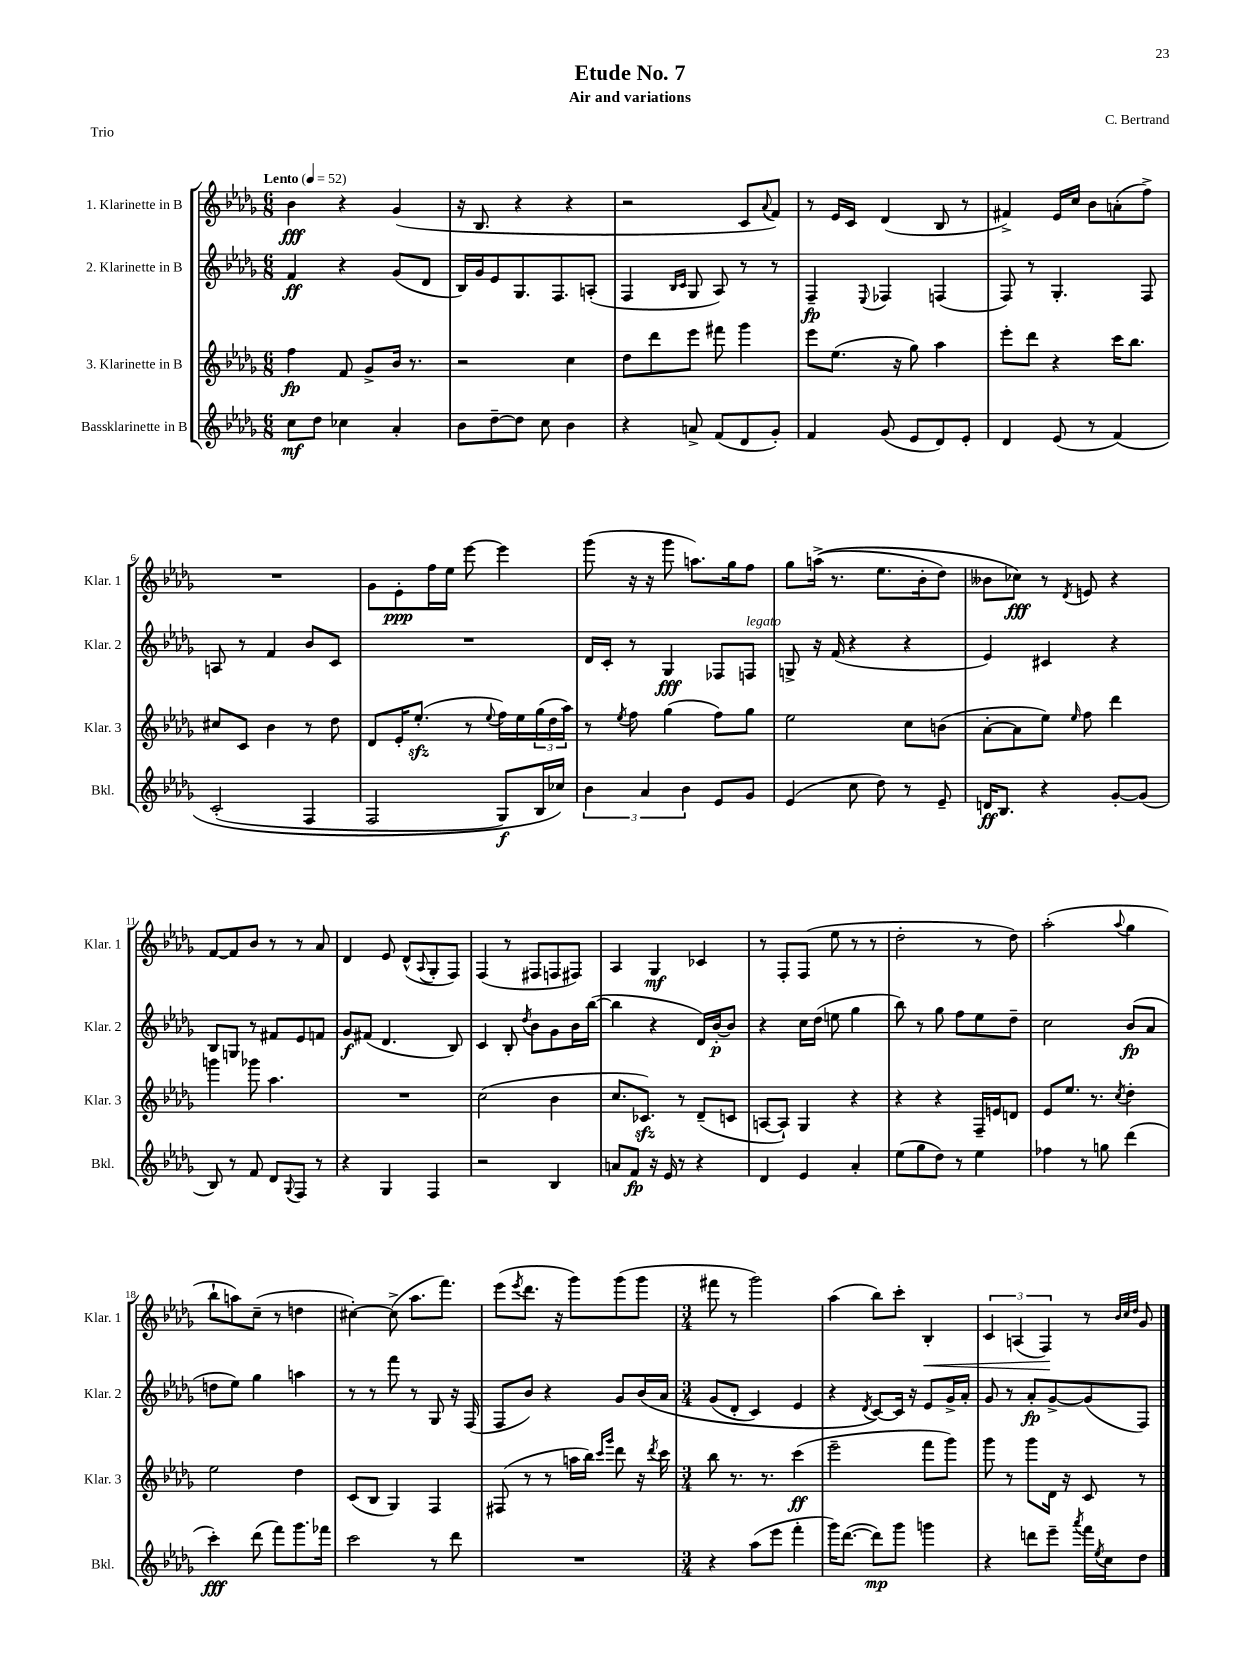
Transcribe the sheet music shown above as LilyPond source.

\header { title = "Etude No. 7" composer = "C. Bertrand" subtitle = "Air and variations" piece = "Trio" }
<<
\new StaffGroup <<
\new Staff = "s0" \with { instrumentName = "1. Klarinette in B" shortInstrumentName = "Klar. 1" } {
    \clef treble \key des \major \numericTimeSignature \time 6/8 \tempo "Lento" 4 = 52
    bes'4\fff r4 ges'4( |
    r16 bes8. r4 r4 |
    r2 c'8 \appoggiatura { aes'8 } f'8) |
    r8 ees'16 c'16 des'4( bes8 r8 |
    fis'4->) ees'16 c''16 bes'8 a'8-.( f''8->) |
    R2. |
    ges'8 ees'8-.\ppp f''16 ees''16 ees'''8~ ees'''4 |
    ges'''8( r16 r16 ges'''8 a''8.) ges''16 f''8 |
    ges''8 a''16->(\( r8. ees''8. bes'16-. des''8) |
    beses'8 ces''8\fff\) r8 \acciaccatura { des'8 } e'8 r4 |
    f'8~ f'8 bes'8 r8 r8 aes'8 |
    des'4 ees'8 des'8-^( \appoggiatura { aes8 } ges8-. f8) |
    f4( r8 fis8 f8 fis8) |
    aes4 ges4\mf ces'4 |
    r8 f8-. f8( ees''8 r8 r8 |
    des''2-. r8 des''8) |
    aes''2-.( \appoggiatura { aes''8 } ges''4 |
    bes''8-! a''8) c''8--( r8 d''4 |
    cis''4~-.) cis''8->( aes''8. f'''8.) |
    ees'''8( \acciaccatura { ees'''8 } des'''8. r16 ges'''8) ges'''8( ges'''8 |
    \numericTimeSignature \time 3/4 fis'''8 r8 ges'''2) |
    aes''4( bes''8) c'''8-. bes4-.\< |
    \tuplet 3/2 { c'4 a4( f4\!) } r8 \grace { bes'32 c''32 des''32 } ges'8 \bar "|." |
}
\new Staff = "s1" \with { instrumentName = "2. Klarinette in B" shortInstrumentName = "Klar. 2" } {
    \clef treble \key des \major \numericTimeSignature \time 6/8
    f'4\ff r4 ges'8( des'8 |
    bes16) ges'16 ees'8 ges8. f8. a8-.( |
    f4 \grace { bes16 c'16 } ges8 aes8) r8 r8 |
    f4--\fp \appoggiatura { ees8 } fes4 f4( |
    f8) r8 ges4.-. f8 |
    a8 r8 f'4 bes'8 c'8 |
    R2. |
    des'16 c'16-. r8 ges4\fff fes8 f8^\markup { \italic "legato" } |
    g8-> r16 f'16( r4 r4 |
    ees'4) cis'4 r4 |
    bes8 g8 r8 fis'8 ees'8 f'8 |
    ges'8\f fis'8( des'4. bes8) |
    c'4 bes8-. \acciaccatura { des''8 } bes'8 ges'8 bes'16 bes''16~( |
    bes''4 r4 des'16) bes'16~-.\p bes'8 |
    r4 c''16 des''16( e''8 ges''4 |
    bes''8) r8 ges''8 f''8 ees''8 des''8-- |
    c''2 bes'8\fp( aes'8 |
    d''8 ees''8) ges''4 a''4 |
    r8 r8 f'''8 r8 ges8 r16 f16( |
    f8 bes'8) r4 ges'8 bes'16\( aes'16 |
    \numericTimeSignature \time 3/4 ges'8( des'8-. c'4) ees'4 |
    r4 \acciaccatura { des'8 } c'8~\) c'16 r16 ees'8 ges'16-> aes'16-. |
    ges'8 r8 aes'8-.\fp ges'8~-> ges'8( f8) \bar "|." |
}
\new Staff = "s2" \with { instrumentName = "3. Klarinette in B" shortInstrumentName = "Klar. 3" } {
    \clef treble \key des \major \numericTimeSignature \time 6/8
    f''4\fp f'8 ges'8-> bes'16 r8. |
    r2 c''4 |
    des''8 des'''8 ees'''8 fis'''8 ges'''4 |
    ees'''8 ees''8.( r16 ges''8) aes''4 |
    ees'''8-. des'''8 r4 c'''16 bes''8. |
    cis''8 c'8 bes'4 r8 des''8 |
    des'8 ees'16-. ees''8.-.\sfz( r8 \appoggiatura { ees''8 } f''16) ees''16 \tuplet 3/2 { ges''16( des''16 aes''16) } |
    r8 \acciaccatura { ees''8 } f''8 ges''4( f''8) ges''8 |
    ees''2 c''8 b'8( |
    aes'8~-. aes'8 ees''8) \grace { ees''16 } f''8 des'''4 |
    g'''4 ges'''8 aes''4. |
    R2. |
    c''2( bes'4 |
    c''8. ces'8.\sfz) r8 des'8--( c'8 |
    a8~ a8-!) ges4 r4 |
    r4 r4 f16-- e'16 d'8 |
    ees'8 ees''8. r8. \acciaccatura { c''8 } des''4-. |
    ees''2 des''4 |
    c'8( bes8 ges4) f4 |
    fis8( r8 r8 a''16 bes''16) \grace { c'''16 ges'''16 } des'''8 r16 \acciaccatura { des'''8 } c'''16 |
    \numericTimeSignature \time 3/4 bes''8 r8. r8. c'''4\ff( |
    ees'''2-- f'''8 ges'''8) |
    ges'''8 r8 ges'''8 des'16 r16 c'8 r8 \bar "|." |
}
\new Staff = "s3" \with { instrumentName = "Bassklarinette in B" shortInstrumentName = "Bkl." } {
    \clef treble \key des \major \numericTimeSignature \time 6/8
    c''8\mf des''8 ces''4 aes'4-. |
    bes'8 des''8~-- des''8 c''8 bes'4 |
    r4 a'8-> f'8( des'8 ges'8-.) |
    f'4 ges'8( ees'8 des'8) ees'8-. |
    des'4 ees'8( r8 f'4)\( |
    c'2-.( f4 |
    f2 ges8\f) bes16 ces''16\) |
    \tuplet 3/2 { bes'4 aes'4 bes'4 } ees'8 ges'8 |
    ees'4( c''8 des''8) r8 ees'8-- |
    d'16\ff bes8. r4 ges'8~-. ges'8( |
    bes8) r8 f'8 des'8 \appoggiatura { ges8 } f8 r8 |
    r4 ges4 f4 |
    r2 bes4 |
    a'8 f'8\fp r16 ees'16 r8 r4 |
    des'4 ees'4 aes'4-. |
    ees''8( ges''8 des''8) r8 ees''4 |
    fes''4 r8 g''8 des'''4( |
    c'''4-.\fff) des'''8( f'''8) ges'''8. fes'''16 |
    c'''2 r8 des'''8 |
    R2. |
    \numericTimeSignature \time 3/4 r4 aes''8( ees'''8 f'''4-. |
    ges'''16) des'''8.~( des'''8\mp) ges'''8 g'''4 |
    r4 d'''8 ees'''8-- \acciaccatura { aes'''8 } f'''16 \acciaccatura { ees''8 } c''16 des''8 \bar "|." |
}
>>
>>
